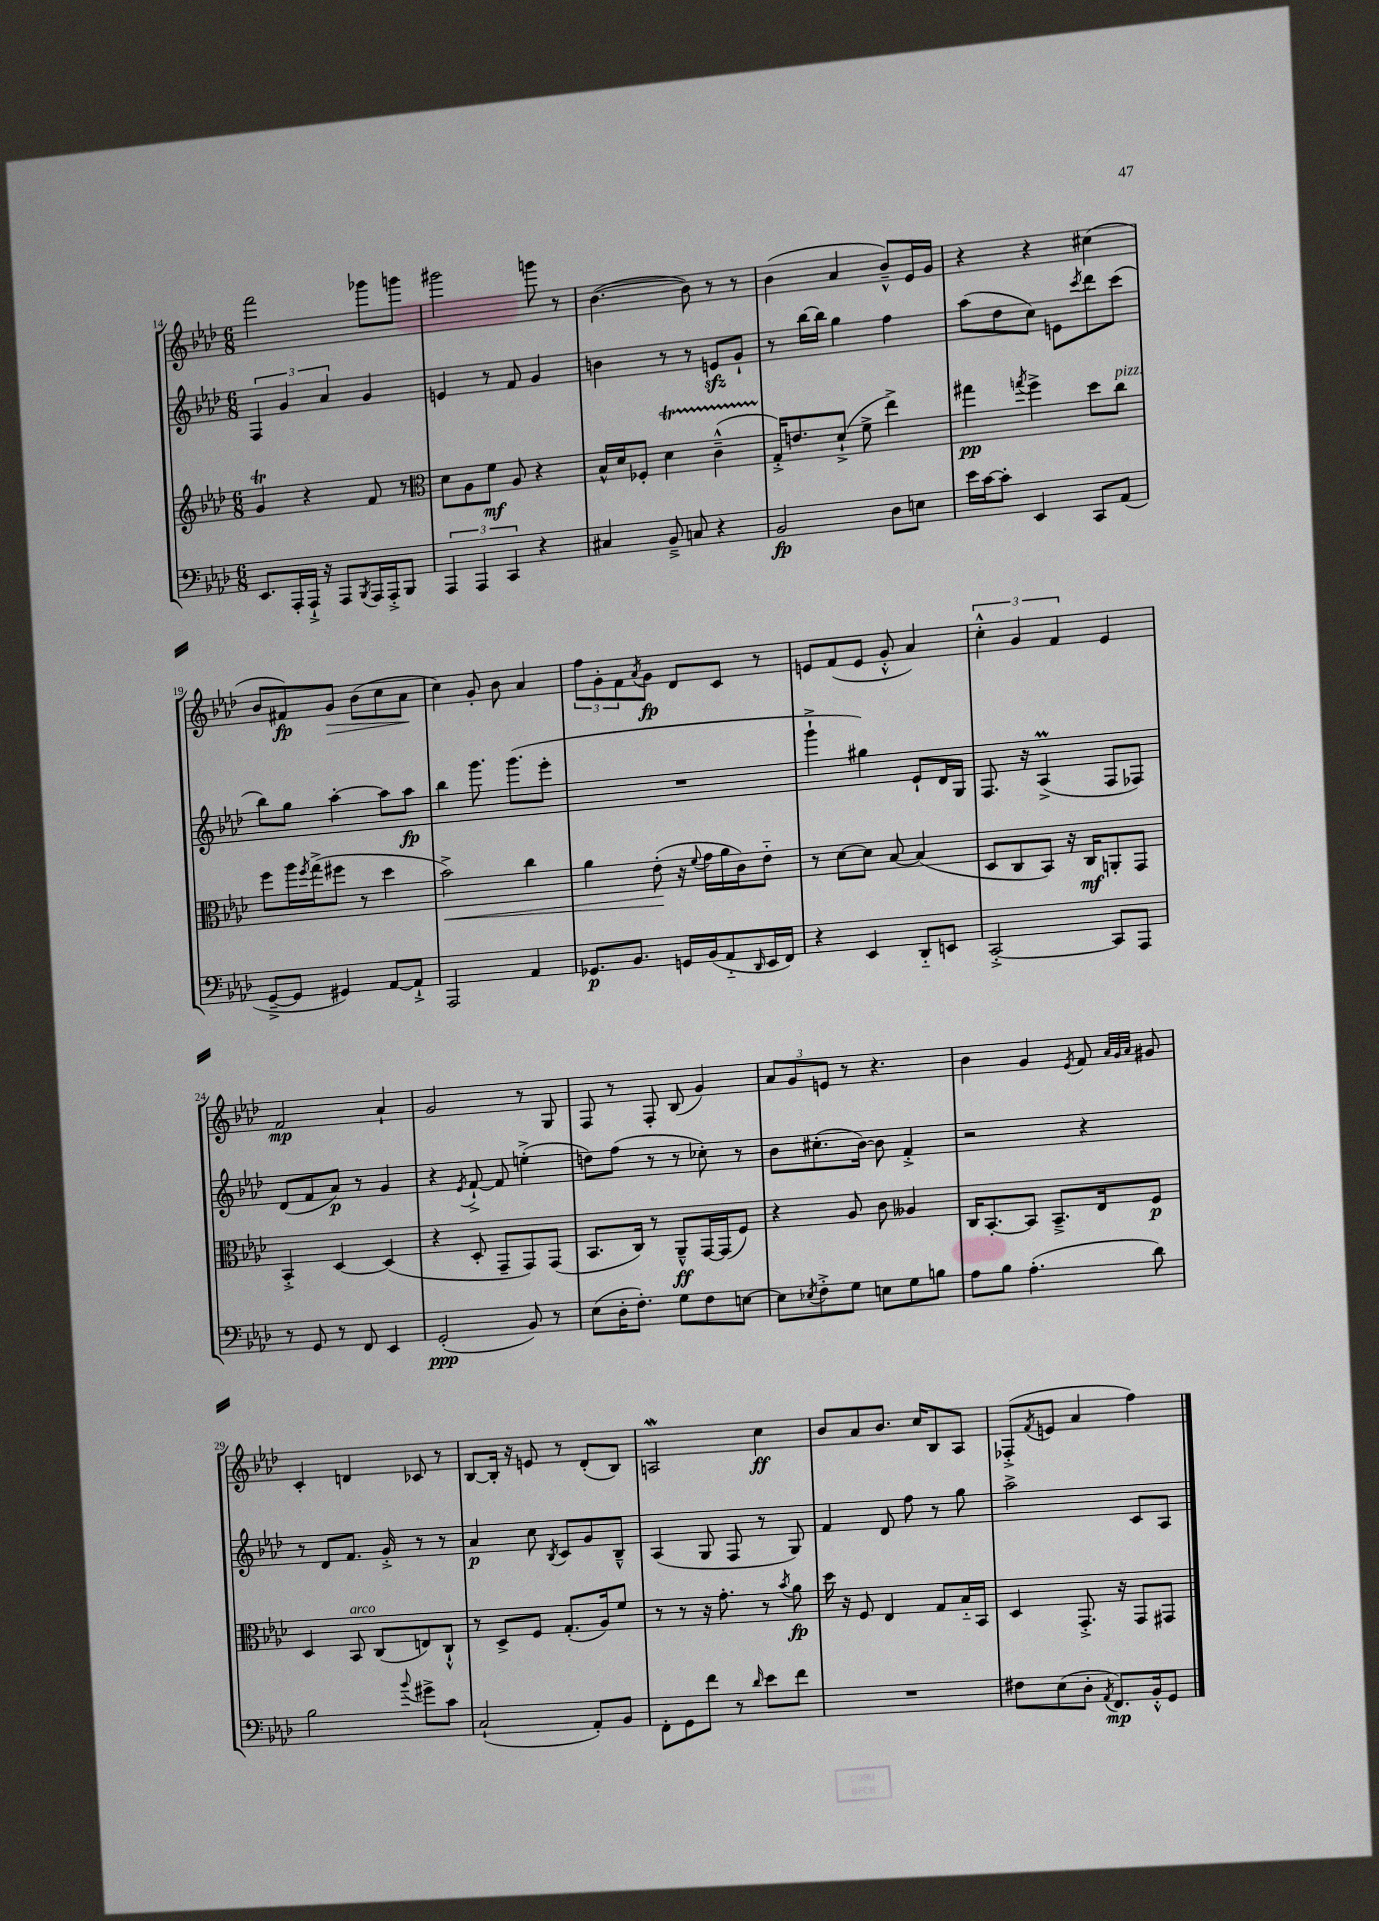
<<
\new StaffGroup <<
\new Staff = "s0" {
    \clef treble \key aes \major \numericTimeSignature \time 6/8
    f'''2 ges'''8 g'''8 |
    gis'''2 g'''8 r8 |
    bes'4.~( bes'8) r8 r8 |
    bes'4( aes'4 bes'8---^) ees'16 g'16 |
    r4 r4 cis''4( |
    bes'8 fis'8\fp) g'8\> bes'8( c''8 aes'8\! |
    c''4) g'8-. bes'8 aes'4 |
    \tuplet 3/2 { f''8 g'8-. f'8 } \acciaccatura { aes'8 } g'8\fp des'8 c'8 r8 |
    e'8 f'8( e'8 g'8-.-^ aes'4) |
    \tuplet 3/2 { c''4-.-^ g'4 f'4 } ees'4 |
    f'2\mp aes'4-! |
    g'2 r8 g8 |
    f8 r8 f8-. bes8( g'4) |
    \tuplet 3/2 { aes'8 g'8 e'8 } r8 r4. |
    bes'4 g'4 \acciaccatura { ees'8 } f'8 \grace { aes'32 g'32 aes'32 } gis'8 |
    c'4-. d'4 ces'8 r8 |
    bes8~ bes16-. r16 e'8 r8 des'8-.( bes8) |
    a2\mordent c''4\ff |
    bes'8 aes'8 bes'8. c''16 bes8 aes8 |
    fes8-.->( \acciaccatura { f'8 } e'8 aes'4 f''4) \bar "|." |
}
\new Staff = "s1" {
    \clef treble \key aes \major \numericTimeSignature \time 6/8
    \tuplet 3/2 { f4 g'4 aes'4 } g'4 |
    e'4 r8 f'8 g'4 |
    b'4 r8 r8 e'8\sfz g'8-! |
    r8 bes''16~ bes''16 g''4 f''4 |
    aes''8( des''8 c''8) e'8 \acciaccatura { c'''8 } des'''8 c'''8( |
    bes''8) g''8 aes''4~-. aes''8 aes''8\fp |
    bes''4 g'''8. g'''8.( ees'''8-. |
    R2. |
    g'''4-!-> gis''4) ees'8-! des'16 g16 |
    f8. r16 aes4->\prall( f8 fes8) |
    des'8( f'8 aes'8\p) r8 g'4 |
    r4 \acciaccatura { ees'8 } f'8~-!-> f'8 e''4-.->( |
    d''8) f''8( r8 r8 ces''8-.) r8 |
    bes'8 cis''8.-.( bes'16~) bes'8 f'4-.-> |
    r2 r4 |
    r8 des'8 f'8. g'16-.-> r8 r8 |
    aes'4\p c''8 \acciaccatura { bes8 } c'8 g'8 bes8---^ |
    aes4( g8 f8 r8 g8) |
    f'4 des'8 f''8 r8 g''8 |
    aes''2-> c'8 aes8 \bar "|." |
}
\new Staff = "s2" {
    \clef treble \key aes \major \numericTimeSignature \time 6/8
    g'4\trill r4 f'8 r8 |
    \clef alto des'8 aes8 f'8\mf aes8 r4 |
    bes16-^ des'16 fes8-. des'4\startTrillSpan c'4---^( |
    g16-.->\stopTrillSpan) e'8. des'8-!->( f'8-> ees''4->) |
    gis''4\pp \acciaccatura { g''8 } f''4-> des''8 c''8^\markup { \italic "pizz." } |
    f''8 aes''16 \acciaccatura { f''8 } g''16->( fis''8 r8 des''4 |
    bes'2->\<) c''4 |
    aes'4 ees'8-.\!( r16 \appoggiatura { f'8 } g'16 aes'16 c'16) ees'8-_ |
    r8 des'8~ des'8 bes8~ bes4( |
    des8 c8 bes,8) r16 c16\mf a,8-. g,8 |
    bes,4-.-> des4~ des4( |
    r4 des8-. g,8-- g,8) g,8( |
    bes,8. c16) r8 aes,8---^\ff g,16~ g,16( f8) |
    r4 aes8 c'8 aeses4 |
    c16 bes,8.~-. bes,8 bes,8.---> ees16 f8\p |
    des4 bes,8^\markup { \italic "arco" } c8( e8) c8-!-^ |
    r8 des8-> f8 g8.-.( aes16) f'8 |
    r8 r8 r16 g'8.-. r8 \acciaccatura { bes'8 } aes'8\fp |
    des''16 r16 f8 ees4 g8 bes16-_ bes,16 |
    des4 g,8.-.-> r16 g,8 gis,8 \bar "|." |
}
\new Staff = "s3" {
    \clef bass \key aes \major \numericTimeSignature \time 6/8
    ees,8. aes,,16-. aes,,16-!-> r16 aes,,8 \acciaccatura { bes,,8 } aes,,16 aes,,16-.-> bes,,8 |
    \tuplet 3/2 { aes,,4 aes,,4 c,4 } r4 |
    cis4 bes,8---> c8 r4 |
    bes,2\fp des8 e8 |
    ees'16 c'16~ c'8-. ees,4 c,8 aes,8( |
    g,8~---> g,8 gis,4) aes,8~ aes,8-!-> |
    aes,,2 aes,4 |
    ges,8.\p bes,8. g,16 bes,16( aes,8-_ \grace { des,16 } ees,16 f,16) |
    r4 ees,4 des,8-_ e,8 |
    c,2~-.-> c,8 aes,,8 |
    r8 g,8 r8 f,8 ees,4 |
    g,2-.\ppp( bes,8) r8 |
    ees8( des16-. f8.-.) g8 f8 e8~ |
    e8 \acciaccatura { ees8 } f8-.-> g8 e8 g8 b8 |
    aes8 bes8 aes4.-.( des'8) |
    bes2 \appoggiatura { bes'8 } gis'8-> c'8 |
    c2-!( aes,8-.) bes,8 |
    f,8-. g,8 f'8 r8 \grace { des'16 } ees'8 f'8 |
    R2. |
    fis8 ees8( des8-. \acciaccatura { aes,8 } f,8.\mp) bes,16-.-^ g,8 \bar "|." |
}
>>
>>
\layout { \context { \Score currentBarNumber = #14 } }
